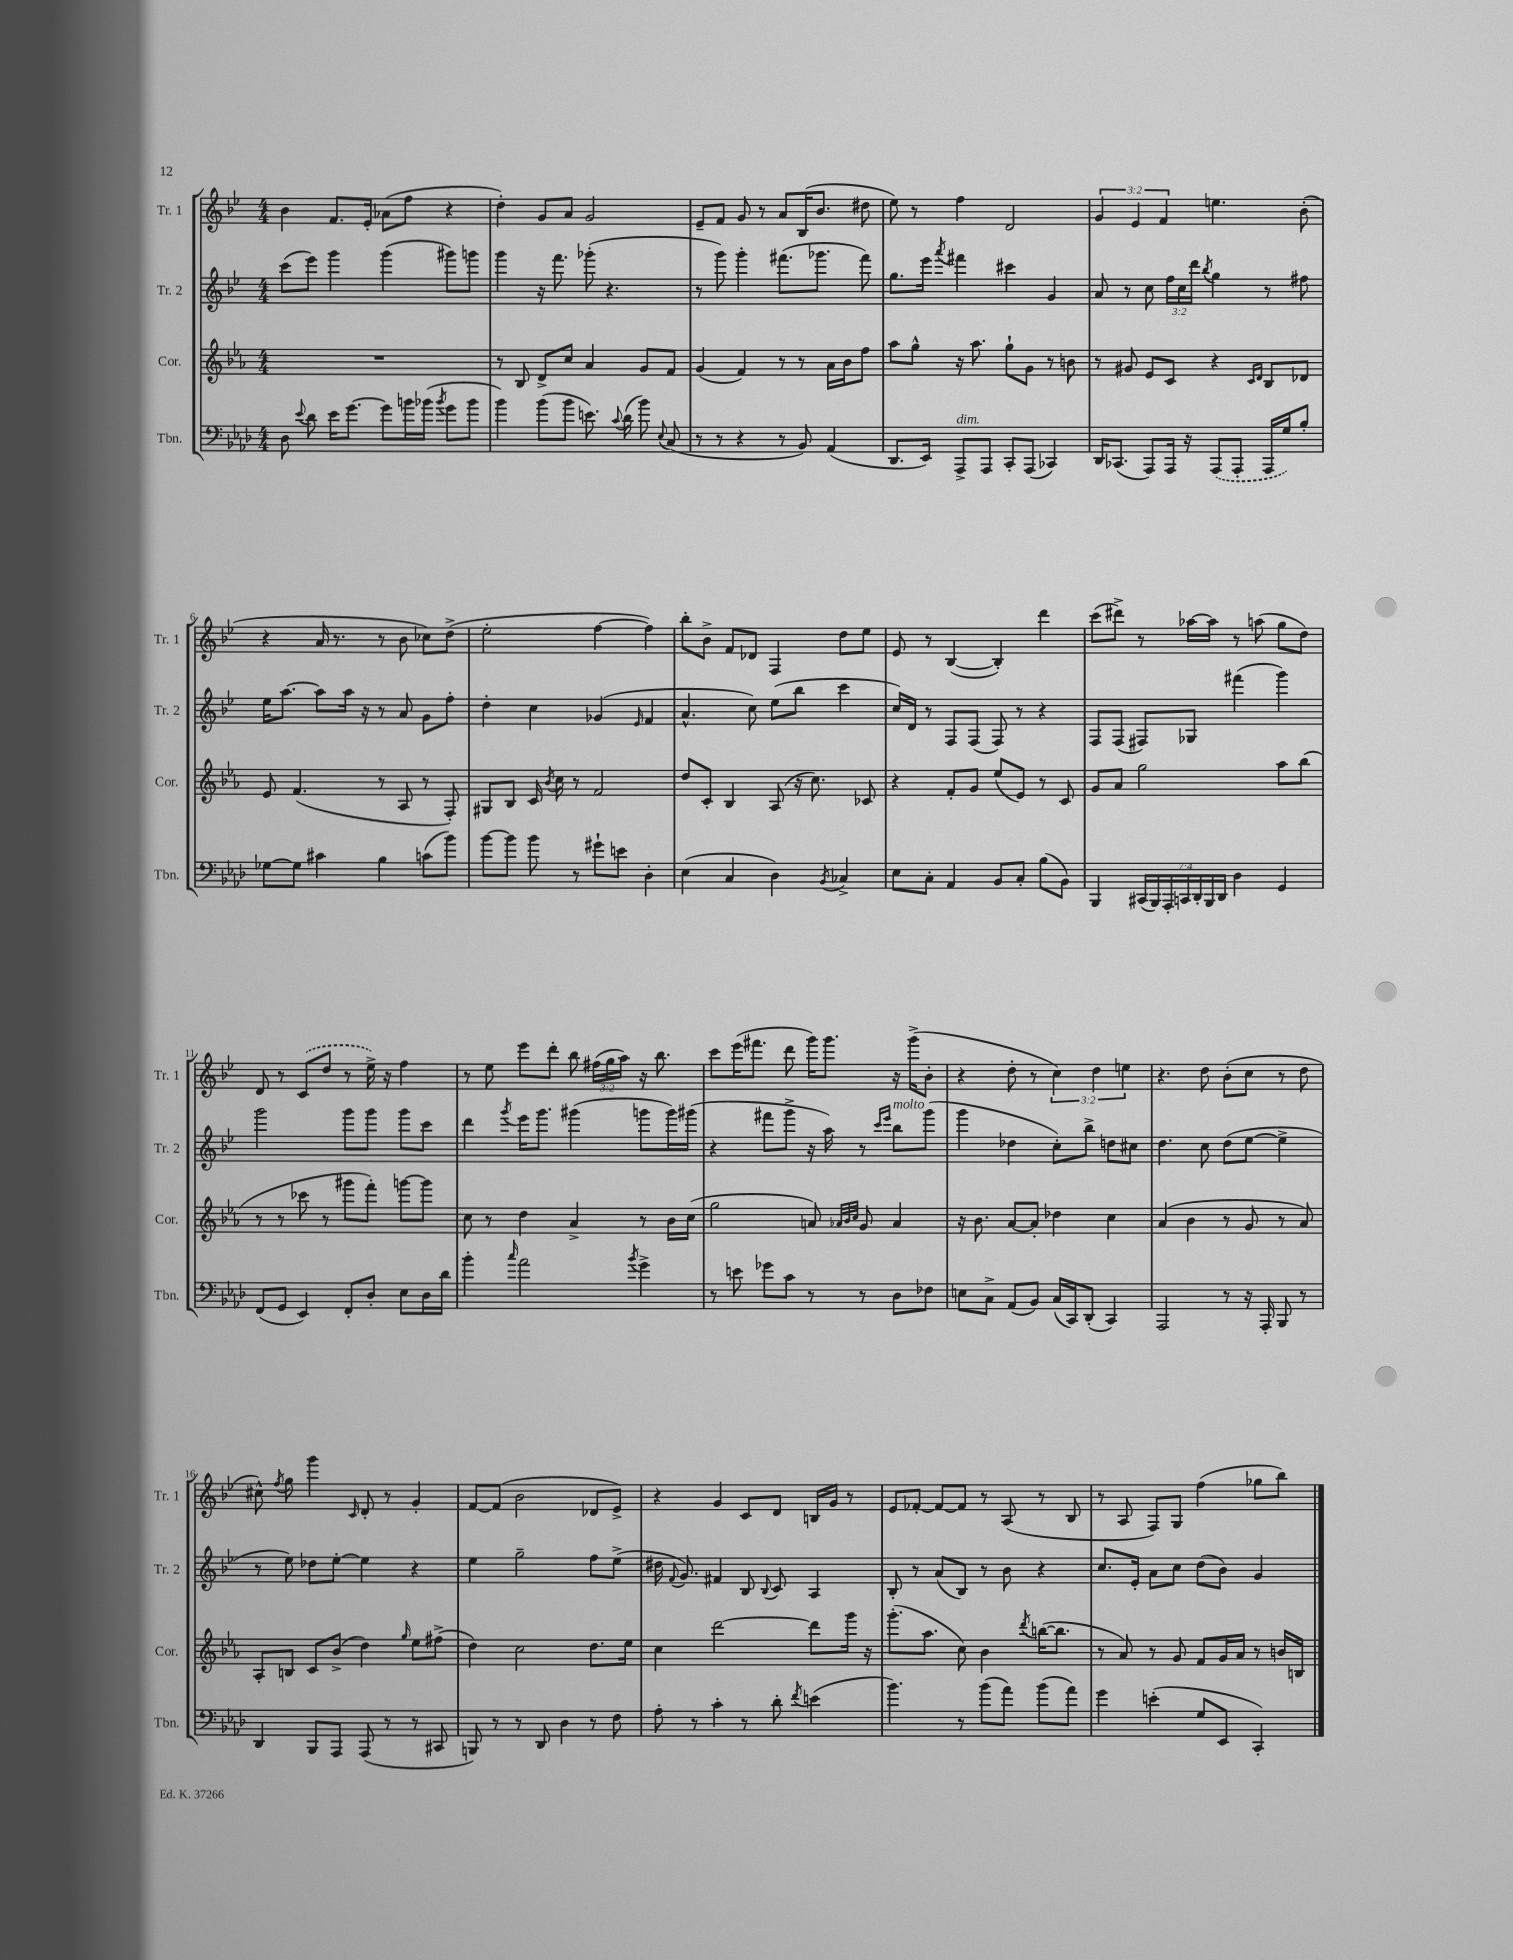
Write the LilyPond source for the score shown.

<<
\new StaffGroup <<
\new Staff = "s0" \with { instrumentName = "Tr. 1" shortInstrumentName = "Tr. 1" } {
    \clef treble \key bes \major \numericTimeSignature \time 4/4 \override Staff.TupletNumber.text = #tuplet-number::calc-fraction-text
    \autoBeamOff bes'4 f'8.[ ees'16]-. aes'8[( f''8] r4 |
    d''4-.) g'8[ a'8] g'2 |
    ees'8[-- f'8] g'8 r8 a'8[ bes16( bes'8.] dis''8 |
    ees''8) r8 f''4 d'2 |
    \tuplet 3/2 { g'4 ees'4 f'4 } e''4. bes'8-.( |
    r4 a'16 r8. r8 bes'8 ces''8[) d''8]->( |
    ees''2-. f''4~ f''4) |
    bes''8[-. bes'8]-> f'8[ des'8] f4 d''8[ ees''8] |
    ees'8 r8 bes4~( bes4-.) d'''4 |
    c'''8[( dis'''8]->) r8 aes''16[~ aes''16] r8 a''8( g''8[ d''8]) |
    d'8 r8 \once \slurDashed c'8[( d''8] r8 ees''16->) r16 f''4 |
    r8 ees''8 ees'''8[ d'''8]-. bes''8 \tuplet 3/2 { fis''16[( g''16 a''16]) } r16 bes''8. |
    c'''8[ ees'''16( fis'''8.] d'''8 g'''16[) g'''8.] r16 g'''16[->( bes'8]-. |
    r4 d''8-. r8 \tuplet 3/2 { c''4) d''4 e''4 } |
    r4. d''8 bes'8[-.( c''8] r8 d''8 |
    cis''8-^) \acciaccatura { f''8 } g''8 g'''4 \grace { c'16 } d'8-. r8 g'4-. |
    f'8[~ f'8]( bes'2 des'8[ ees'8]->) |
    r4 g'4 c'8[ d'8] b16[ g'16] r8 |
    ees'8[ fes'8]~-. fes'8[~ fes'8] r8 a8( r8 bes8 |
    r8 a8 f8[) g8] f''4( ges''8[ bes''8]) \bar "|." |
}
\new Staff = "s1" \with { instrumentName = "Tr. 2" shortInstrumentName = "Tr. 2" } {
    \clef treble \key bes \major \numericTimeSignature \time 4/4 \override Staff.TupletNumber.text = #tuplet-number::calc-fraction-text
    \autoBeamOff c'''8[( ees'''8]) g'''4 g'''4( gis'''8[) g'''8] |
    g'''4 r16 f'''8. ges'''8-.( r4. |
    r8 g'''8) g'''4-. fis'''8.[( ges'''8.] fis'''8) |
    g''8.[ ees'''16] \acciaccatura { a'''8 } fis'''4 cis'''4 g'4 |
    a'8 r8 c''8 \tuplet 3/2 { f''16[ c''16 d'''16] } \acciaccatura { bes''8 } g''4 r8 fis''8 |
    ees''16[ a''8.]~ a''8[ a''16] r16 r8 a'8 g'8[ f''8]-. |
    d''4-. c''4 ges'4( \grace { ees'16 } f'4 |
    a'4.-^ c''8) ees''8[( bes''8] c'''4 |
    c''16[) d'16] r8 f8[ f8]( f8) r8 r4 |
    f8[ f8]( fis8[) ges8] fis'''4( g'''4) |
    g'''2 g'''8[ g'''8] g'''8[ c'''8] |
    d'''4 \acciaccatura { g'''8 } ees'''16[ g'''8.] gis'''4( g'''8[ g'''16) gis'''16]( |
    r4 fis'''8[ g'''8]-> r16 a''16) r8 \grace { c'''16[ ees'''16] } bes''8[^\markup { \italic "molto" } g'''8]( |
    g'''4 des''4 c''8[-.) bes''8]-> d''8[ cis''8] |
    d''4. c''8 d''8[( ees''8]~ ees''4-> |
    r8 ees''8) des''8[ ees''8]~-. ees''4 r4 |
    ees''4 g''2-- f''8[ ees''8]->( |
    dis''16 \appoggiatura { f'8 } g'8.) fis'4 bes8 \appoggiatura { bes8 } c'8 a4 |
    bes8-. r8 a'8[( bes8]) r8 bes'8 r4 |
    c''8.[ ees'16]-. a'8[ c''8] d''8[( bes'8]) g'4 \bar "|." |
}
\new Staff = "s2" \with { instrumentName = "Cor." shortInstrumentName = "Cor." } {
    \clef treble \key ees \major \numericTimeSignature \time 4/4
    \autoBeamOff R1 |
    r8 bes8 d'8[-> c''8] aes'4 g'8[ f'8] |
    g'4( f'4) r8 r8 aes'16[ bes'16 f''8] |
    aes''8[ g''8]-^ r16 aes''8. g''8[-! g'8] r8 b'8 |
    r8 gis'8 ees'8[ c'8] r4 \grace { c'16[ d'16] } bes8[ des'8] |
    ees'8 f'4.( r8 aes8 r8 f8-.) |
    gis8[ bes8] c'16 \acciaccatura { bes'8 } c''16 r8 f'2 |
    d''8[ c'8]-. bes4 aes8( r16 c''8.) ces'8 |
    r4 f'8[-. g'8] ees''8[( ees'8]) r8 c'8 |
    g'8[ aes'8] g''2 aes''8[ bes''8]( |
    r8 r8 ces'''8 r8 gis'''8[ f'''8]-.) g'''8[~ g'''8] |
    c''8 r8 d''4 aes'4-> r8 bes'16[ c''16]( |
    g''2 a'8) \grace { aes'32[ bes'32 c''32] } g'8 aes'4 |
    r16 bes'8. aes'8[~ aes'8]-. des''4 c''4 |
    aes'4( bes'4 r8 g'8 r8 aes'8) |
    aes8[-. b8] c'8[ bes'8]->( d''4) \grace { g''16 } ees''8[ fis''8]->( |
    d''4) c''2 d''8.[ ees''16] |
    c''4 d'''2~ d'''8[ g'''16] r16 |
    g'''8.[-.( aes''8.] c''8) bes'4 \acciaccatura { d'''8 } b''16[~( b''8.] |
    r8 aes'8) r8 g'8 f'8[ g'16 aes'16] r8 b'16[ b16] \bar "|." |
}
\new Staff = "s3" \with { instrumentName = "Tbn." shortInstrumentName = "Tbn." } {
    \clef bass \key aes \major \numericTimeSignature \time 4/4 \override Staff.TupletNumber.text = #tuplet-number::calc-fraction-text
    \autoBeamOff des8 \appoggiatura { ees'8 } des'8 ees'16[ g'8.]~ g'8[ b'16 bes'16]( \acciaccatura { bes'8 } g'8[ bes'8] |
    bes'4) bes'8[( bes'8] e'8.) \appoggiatura { c'8 } des'16( bes'8) \appoggiatura { ees8 } c8( |
    r8 r8 r4 r8 bes,8) aes,4( |
    des,8.[ ees,16]) aes,,8[->^\markup { \italic "dim." } aes,,8] c,8[-. aes,,8]( ces,4) |
    des,16[ ces,8.]( aes,,8[) aes,,16] r16 \once \slurDashed aes,,8[( aes,,8]-. aes,,16[ g16) bes8]-. |
    ges8[~ ges8] cis'4 bes4 c'8[( bes'8]) |
    bes'8[~ bes'8] bes'8 r8 gis'8[-! e'8] des4-. |
    ees4( c4 des4) \acciaccatura { bes,8 } ces4-> |
    ees8[ c8]-. aes,4 bes,8[ c8]-. bes8[( bes,8]) |
    bes,,4 \tuplet 7/4 { cis,16[( bes,,16) aes,,16-. c,16 des,16-. bes,,16 des,16] } des4 g,4 |
    f,8[( g,8] ees,4) f,8[-. des8]-. ees8[ des16 des'16] |
    bes'4-. \grace { c''16 } aes'2 \acciaccatura { bes'8 } g'4-> |
    r8 e'8 ges'8[ c'8] r8 r8 des8[ fes8] |
    e8[ c8]-> aes,8[( bes,8]) c16[( c,16) des,8]-.( c,4) |
    aes,,2 r8 r16 aes,,16-. bes,,8 r8 |
    des,4 bes,,8[ aes,,8] aes,,8( r8 r8 cis,8 |
    b,,8) r8 r8 des,8 des4 r8 f8 |
    aes8-. r8 c'4-. r8 des'8-. \acciaccatura { f'8 } e'4( |
    bes'4.) r8 bes'8[( aes'8]) bes'8[( aes'8]) |
    g'4 e'4-.( g8[ ees,8] c,4-.) \bar "|." |
}
>>
>>
